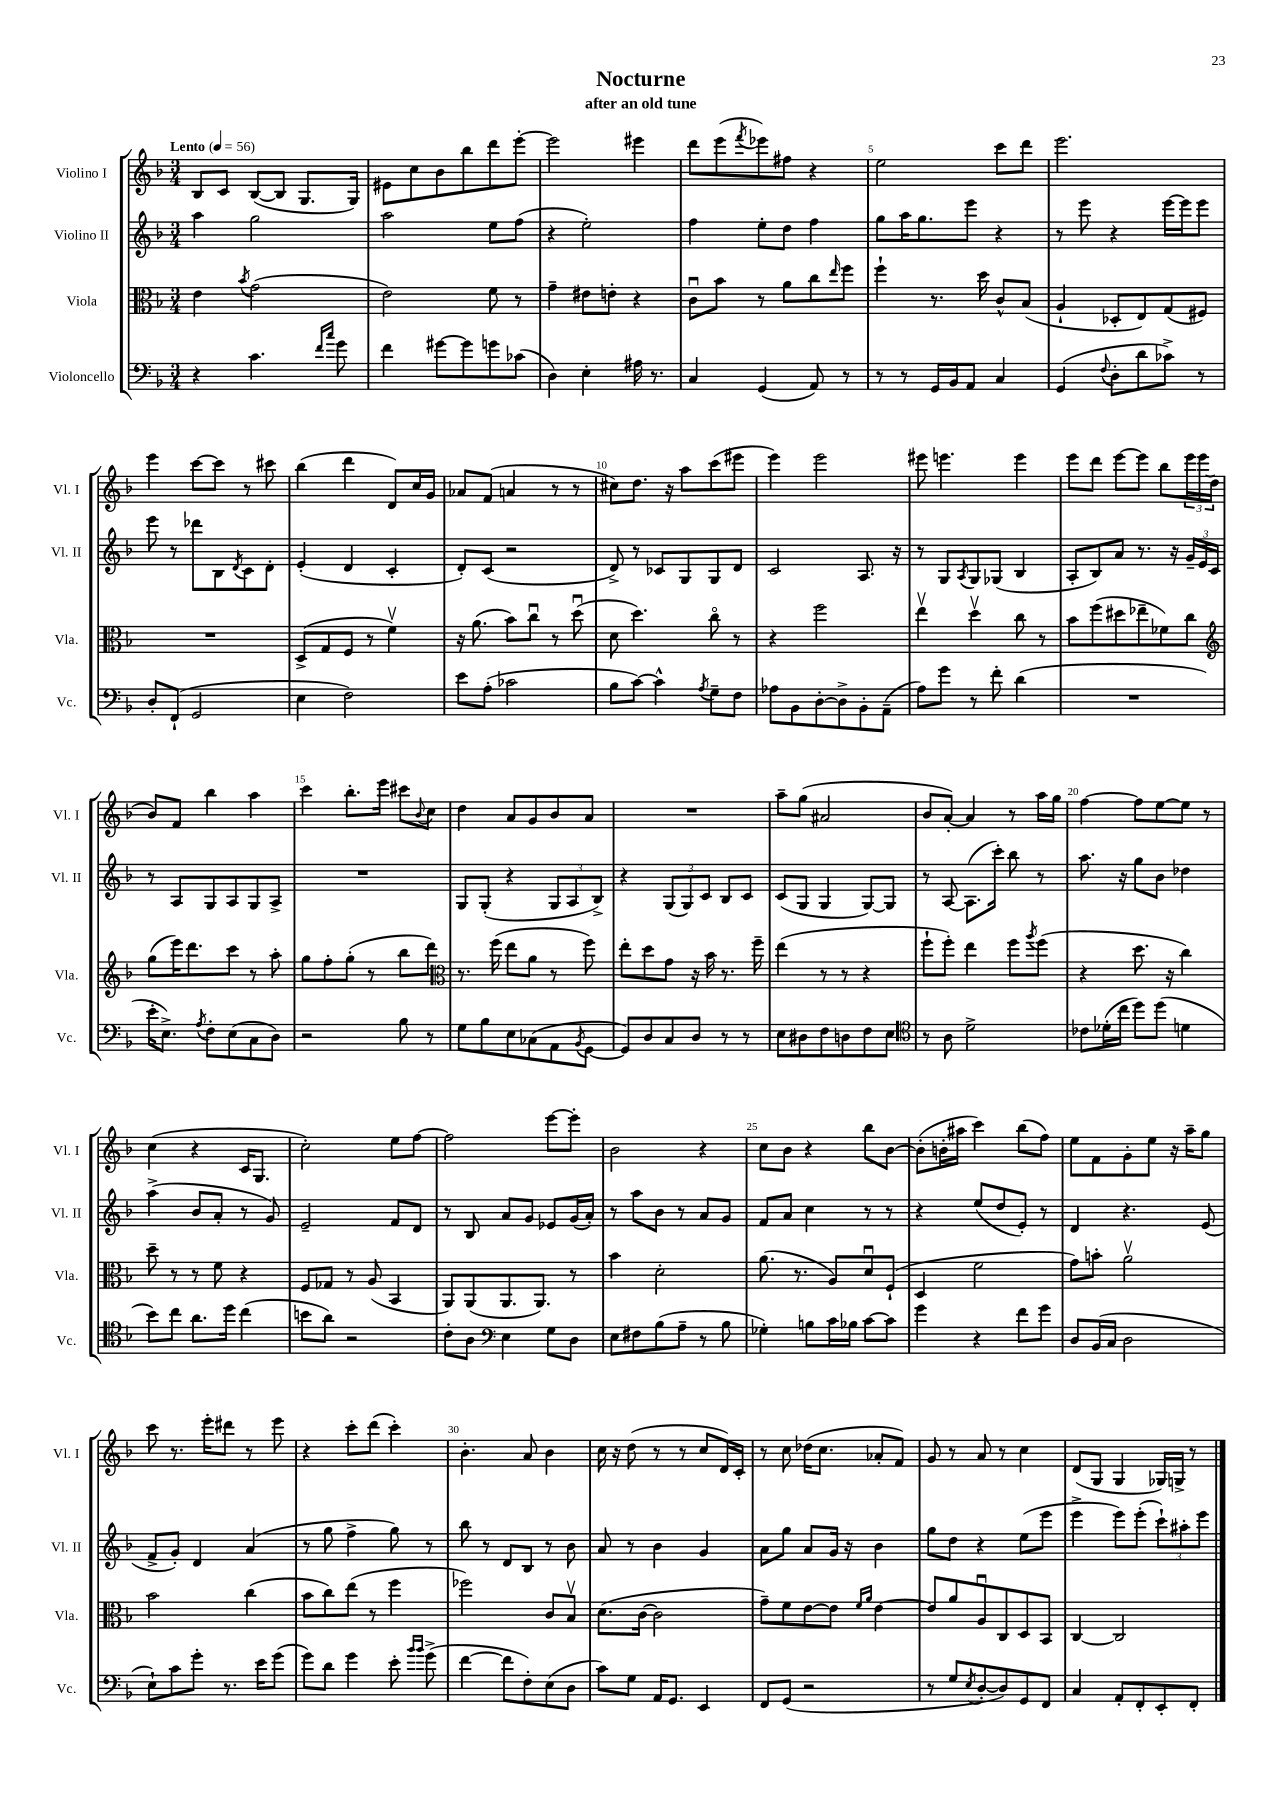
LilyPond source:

\header { title = "Nocturne" subtitle = "after an old tune" }
<<
\new StaffGroup <<
\new Staff = "s0" \with { instrumentName = "Violino I" shortInstrumentName = "Vl. I" } {
    \clef treble \key f \major \numericTimeSignature \time 3/4 \tempo "Lento" 4 = 56
    bes8 c'8 bes8~( bes8 g8. g16) |
    eis'8 c''8 bes'8 bes''8 d'''8 e'''8~-. |
    e'''2 eis'''4 |
    d'''8 e'''8( \acciaccatura { f'''8 } ees'''8) fis''8 r4 |
    e''2 c'''8 d'''8 |
    e'''2. |
    e'''4 c'''8~ c'''8 r8 cis'''8 |
    bes''4( d'''4 d'8) c''16 g'16 |
    aes'8 f'8( a'4 r8 r8 |
    cis''8) d''8. r16 a''8 c'''8( eis'''8 |
    e'''4) e'''2 |
    eis'''8 e'''4. e'''4 |
    e'''8 d'''8 e'''8~ e'''8 bes''8 \tuplet 3/2 { e'''16 e'''16 d''16( } |
    bes'8) f'8 bes''4 a''4 |
    c'''4 bes''8.-. e'''16 cis'''8 \appoggiatura { bes'8 } c''8 |
    d''4 a'8 g'8 bes'8 a'8 |
    R2. |
    a''8-- g''8( ais'2 |
    bes'8 a'8~-.) a'4 r8 a''16 g''16 |
    f''4~ f''8 e''8~ e''8 r8 |
    c''4( r4 c'16 g8. |
    c''2-.) e''8 f''8~ |
    f''2 e'''8~ e'''8-. |
    bes'2 r4 |
    c''8 bes'8 r4 bes''8 bes'8~ |
    bes'8-.( b'16-. ais''16 c'''4) bes''8( f''8) |
    e''8 f'8 g'8-. e''8 r16 a''16-- g''8 |
    c'''8 r8. e'''16-. dis'''8 r8 e'''8 |
    r4 c'''8-. d'''8( c'''4-.) |
    bes'4.-. a'8 bes'4 |
    c''16 r16 d''8( r8 r8 c''8 d'16) c'16-. |
    r8 c''8 des''16( c''8. aes'8-. f'8) |
    g'8 r8 a'8 r8 c''4 |
    d'8( g8 g4 ges16) g16-> r8 \bar "|." |
}
\new Staff = "s1" \with { instrumentName = "Violino II" shortInstrumentName = "Vl. II" } {
    \clef treble \key f \major \numericTimeSignature \time 3/4
    a''4 g''2 |
    a''2 e''8 f''8( |
    r4 e''2-.) |
    f''4 e''8-. d''8 f''4 |
    g''8 a''16 g''8. e'''8 r4 |
    r8 e'''8 r4 e'''16~ e'''16 e'''8 |
    e'''8 r8 des'''8 bes8 \acciaccatura { d'8 } c'8 d'8-. |
    e'4-.( d'4 c'4-. |
    d'8-.) c'8( r2 |
    d'8->) r8 ces'8 g8 g8 d'8 |
    c'2 a8. r16 |
    r8 g8 \acciaccatura { a8 } g8 ges8( bes4 |
    a8-. bes8) a'8 r8. r16 \tuplet 3/2 { g'16-- e'16 c'16 } |
    r8 a8 g8 a8 g8 a8-> |
    R2. |
    g8 g8-.( r4 \tuplet 3/2 { g8 a8 bes8->) } |
    r4 \tuplet 3/2 { g8( g8) c'8 } bes8 c'8 |
    c'8( g8 g4 g8~) g8 |
    r8 a8~ a8.( c'''16-.) bes''8 r8 |
    a''8. r16 g''8 bes'8 des''4 |
    a''4->( bes'8 a'8-. r8 g'8) |
    e'2-- f'8 d'8 |
    r8 bes8 a'8 g'8 ees'8 g'16( a'16-.) |
    r8 a''8 bes'8 r8 a'8 g'8 |
    f'8 a'8 c''4 r8 r8 |
    r4 e''8( d''8 e'8-.) r8 |
    d'4 r4. e'8( |
    f'8-> g'8-.) d'4 a'4( |
    r8 g''8 f''4-> g''8) r8 |
    bes''8 r8 d'8 bes8 r8 bes'8 |
    a'8 r8 bes'4 g'4 |
    a'8 g''8 a'8 g'16 r16 bes'4 |
    g''8 d''8 r4 e''8( e'''8 |
    e'''4-> e'''8) e'''8-.( \tuplet 3/2 { c'''8-!) ais''8-. e'''8 } \bar "|." |
}
\new Staff = "s2" \with { instrumentName = "Viola" shortInstrumentName = "Vla." } {
    \clef alto \key f \major \numericTimeSignature \time 3/4
    e'4 \acciaccatura { bes'8 } g'2( |
    e'2) f'8 r8 |
    g'4-- eis'8 e'8-. r4 |
    c'8\downbow bes'8 r8 a'8 c''8 \grace { e''16 } f''8 |
    f''4-! r8. d''16 c'8-^ bes8( |
    a4-! des8-. e8) g8( fis8) |
    R2. |
    d8->( g8 f8 r8 f'4\upbow) |
    r16 a'8.( bes'8) c''8\downbow r8 d''8\downbow( |
    d'8 d''4.) c''8\flageolet r8 |
    r4 f''2 |
    e''4\upbow d''4\upbow c''8 r8 |
    bes'8 f''8( dis''8 ees''8-- fes'8) c''8 |
    \clef treble g''8( e'''16) d'''8. c'''8 r8 a''8-. |
    g''8 f''8-. g''8-.( r8 bes''8 d'''8) |
    \clef alto r8. f''16( e''8 a'8 r8 f''8) |
    e''8-. d''8 g'8 r16 bes'16 r8. f''16-- |
    e''4( r8 r8 r4 |
    f''8-! f''8-.) e''4 f''8 \acciaccatura { a''8 } f''8( |
    r4 d''8. r16 c''4) |
    d''8-- r8 r8 f'8 r4 |
    f8 ges8 r8 a8( bes,4 |
    a,8) a,8( a,8. a,8.) r8 |
    bes'4 d'2-. |
    a'8.( r8. a8) d'8\downbow f8-!( |
    d4 f'2 |
    g'8) b'8-. a'2\upbow |
    bes'2 c''4( |
    bes'8 c''8) e''8( r8 f''4 |
    fes''2) c'8 bes8\upbow |
    d'8.( c'16~ c'2 |
    g'8--) f'8 e'8~ e'8 \grace { f'16 a'16 } e'4~ |
    e'8 a'8 a8\downbow c8 d8 bes,8 |
    c4~ c2 \bar "|." |
}
\new Staff = "s3" \with { instrumentName = "Violoncello" shortInstrumentName = "Vc." } {
    \clef bass \key f \major \numericTimeSignature \time 3/4
    r4 c'4. \grace { f'16 c''16 } g'8 |
    f'4 gis'8~ gis'8 g'8 ces'8( |
    d4) e4-. ais16 r8. |
    c4 g,4( a,8) r8 |
    r8 r8 g,16 bes,16 a,8 c4 |
    g,4( \appoggiatura { f8 } d8-. d'8 ces'8->) r8 |
    d8-. f,8-!( g,2 |
    e4 f2) |
    e'8 a8-.( ces'2 |
    bes8 c'8~) c'4-^ \acciaccatura { a8 } g8-- f8 |
    aes8 bes,8 d8~-. d8-> bes,8-. a,8--( |
    a8) g'8 r8 f'8-. d'4( |
    R2. |
    e'16-. e8.->) \acciaccatura { a8 } f8-. e8( c8 d8) |
    r2 bes8 r8 |
    g8 bes8 e8 ces8( a,8 \acciaccatura { bes,8 } g,8~ |
    g,8) d8 c8 d8 r8 r8 |
    e8 dis8 f8 d8 f8 e8 |
    \clef tenor r8 a8 d'2-> |
    ces'8 des'16-.( c''16 d''8) d''8( d'4 |
    bes'8) c''8 a'8. d''16 c''4( |
    b'8 a'8) r2 |
    c'8-. a8 \clef bass e4 g8 d8 |
    e8 fis8 bes8( a8-- r8 bes8 |
    ges4-.) b8 c'16 bes16 c'8~ c'8 |
    g'4 r4 f'8 g'8 |
    d8 bes,16( c16 d2 |
    e8-!) c'8 g'8-. r8. e'16 g'8( |
    g'8) d'8 g'4 e'8-. \grace { bes'16 bes'16 } g'8->( |
    f'4~ f'8 f8-.) e8( d8 |
    c'8) g8 a,16 g,8. e,4 |
    f,8 g,8( r2 |
    r8 g8 \acciaccatura { e8 } d8~-. d8) g,8 f,8 |
    c4 a,8-. f,8-. e,8-. f,8-. \bar "|." |
}
>>
>>
\layout { \context { \Score \override BarNumber.break-visibility = ##(#f #t #t) barNumberVisibility = #(every-nth-bar-number-visible 5) } }
